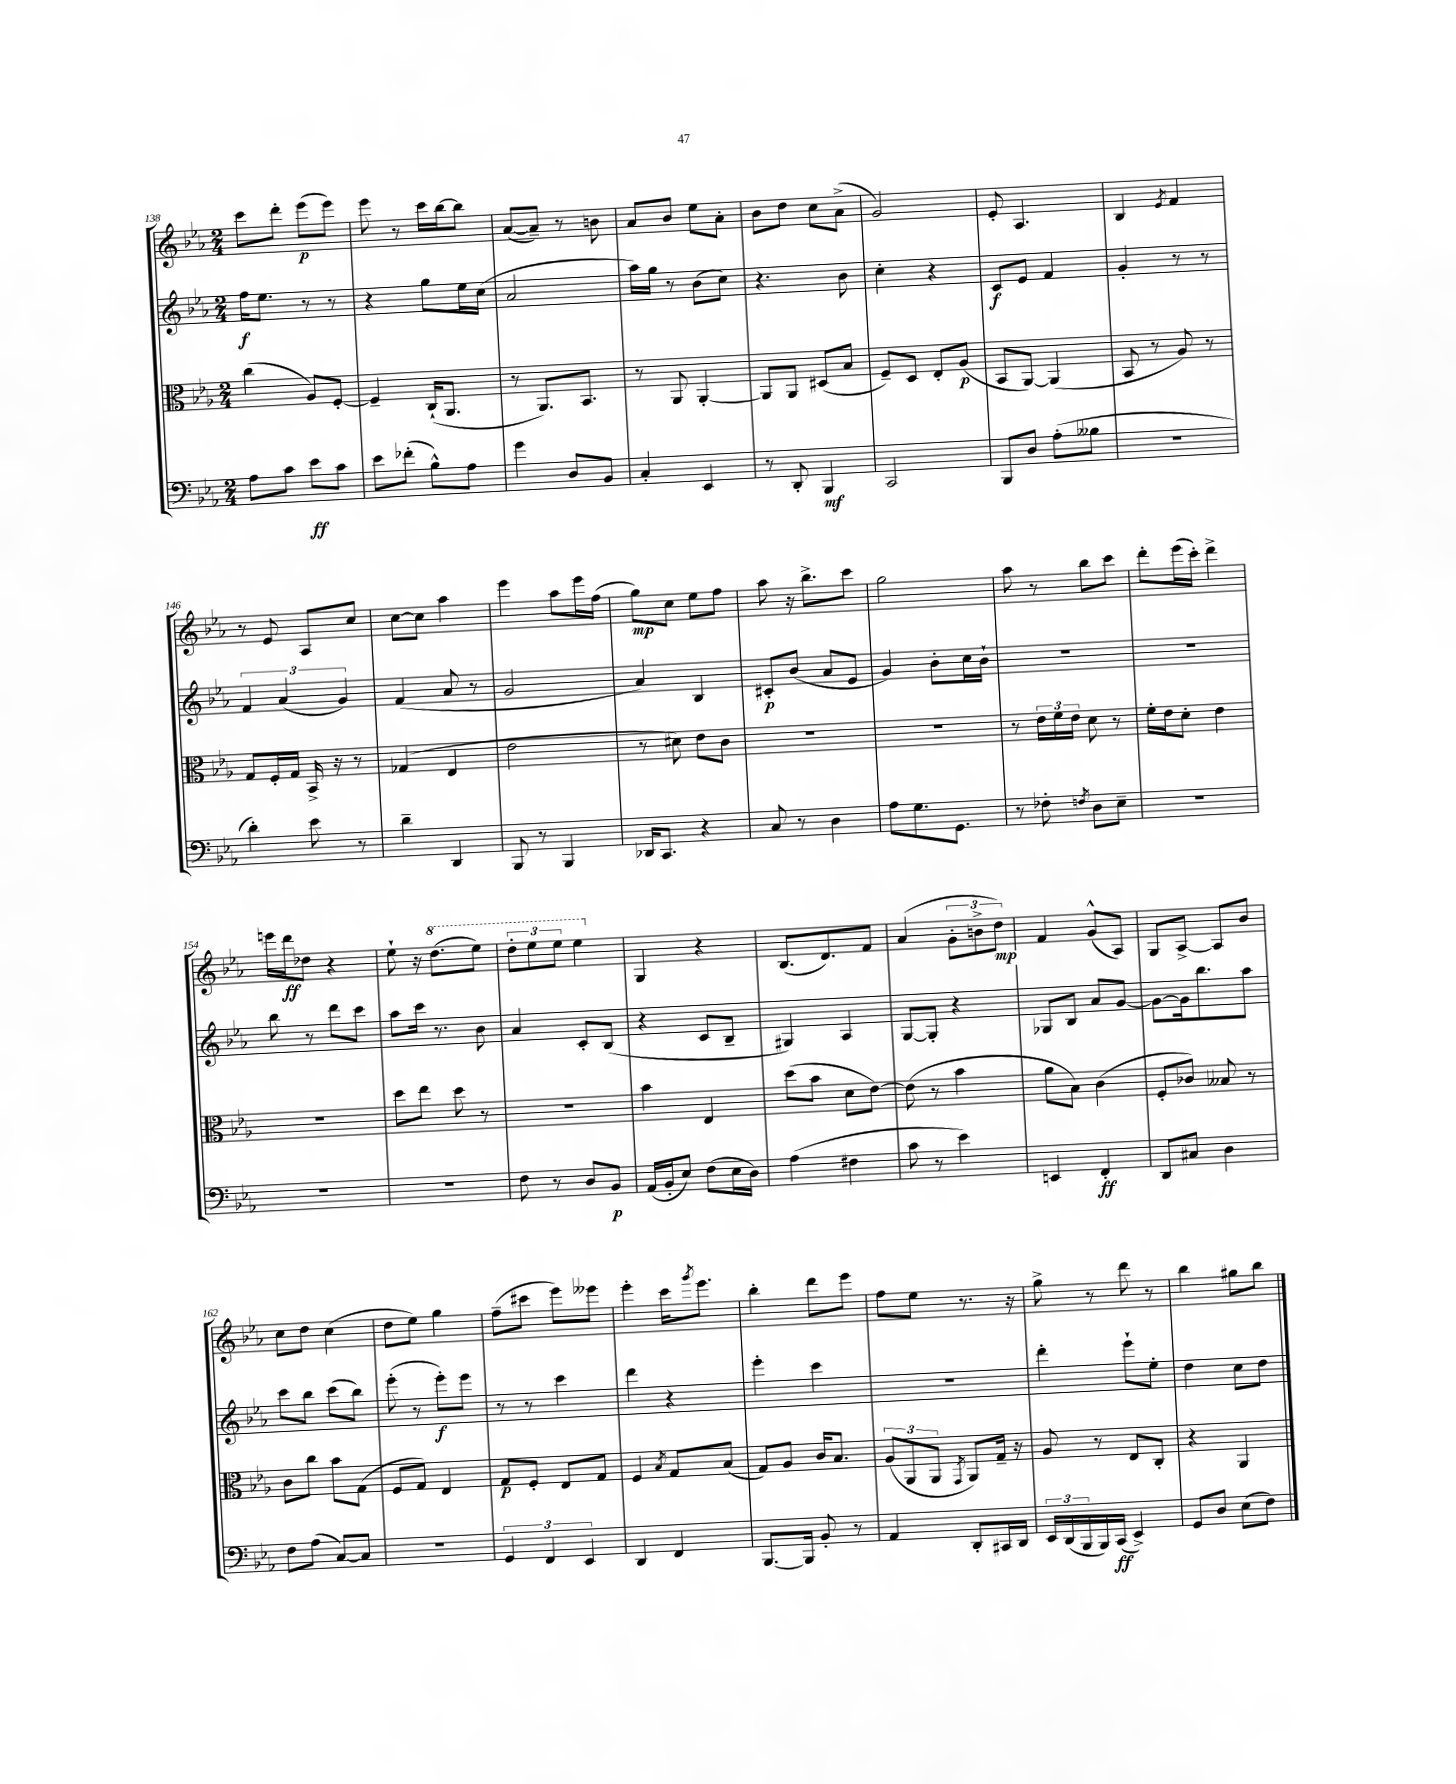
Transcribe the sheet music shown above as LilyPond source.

<<
\new StaffGroup <<
\new Staff = "s0" {
    \clef treble \key ees \major \numericTimeSignature \time 2/4
    c'''8 d'''8-. ees'''8\p( ees'''8) |
    ees'''8 r8 c'''16 bes''16~ bes''8 |
    aes'8~( aes'8--) r8 b'8 |
    aes'8 bes'8 ees''8 aes'8-. |
    bes'8 d''8 c''8 aes'8->( |
    g'2) |
    ees'8-. aes4. |
    bes4 \acciaccatura { ees'8 } f'4 |
    r8 ees'8 aes8 c''8 |
    c''8~ c''8 aes''4 |
    ees'''4 aes''8 ees'''16 f''16( |
    g''8\mp) c''8 ees''8 f''8 |
    aes''8 r16 bes''8.-> c'''8 |
    g''2 |
    aes''8 r8 bes''8 c'''8 |
    d'''8-. ees'''16( c'''16-.) d'''4-> |
    e'''16 d'''16\ff des''8 r4 |
    ees''8-! r16 \ottava #1 d'''8.( ees'''8) |
    \tuplet 3/2 { d'''8-. ees'''8 ees'''8 } ees'''4 \ottava #0 |
    g4 r4 |
    bes8.( d'8.) f'8 |
    aes'4( \tuplet 3/2 { g'8-. b'8-> d''8\mp) } |
    f'4 g'8-^( aes8) |
    g8 aes8~-> aes8 bes'8 |
    c''8 d''8 c''4( |
    d''8 ees''8) g''4 |
    f''8--( cis'''8 ees'''8) eeses'''8 |
    ees'''4-. c'''16 \acciaccatura { g'''8 } ees'''8. |
    bes''4-. d'''8 ees'''8 |
    f''8 ees''8 r8. r16 |
    g''8-> r8 d'''8 r8 |
    bes''4 gis''8 bes''8 \bar "|." |
}
\new Staff = "s1" {
    \clef treble \key ees \major \numericTimeSignature \time 2/4
    f''16\f ees''8. r8 r8 |
    r4 g''8 ees''16 c''16( |
    aes'2 |
    aes''16) g''16 r8 bes'8( c''8) |
    r4. bes'8 |
    c''4-. r4 |
    c'8\f ees'8 f'4 |
    g'4-. r8 r8 |
    \tuplet 3/2 { f'4 aes'4( g'4) } |
    f'4( aes'8 r8 |
    g'2 |
    aes'4) bes4 |
    cis'8-.\p bes'8( aes'8 ees'8 |
    g'4) bes'8-. c''16 bes'16-! |
    R2 |
    R2 |
    bes''8 r8 d'''8 c'''8 |
    aes''8 c'''16 r8. bes'8 |
    aes'4 c'8-. bes8( |
    r4 c'8 bes8-- |
    gis4) aes4 |
    g8~ g8-. r4 |
    ges8 bes8 aes'8 g'8~ |
    g'8~ g'16 bes''8. aes''8 |
    c'''8 bes''8 c'''8( bes''8) |
    ees'''8-.( r8 ees'''8-.\f) ees'''8 |
    r8 r8 c'''4 |
    d'''4 r4 |
    ees'''4-. c'''4 |
    r2 |
    d'''4-. ees'''8-! ees''8-. |
    d''4 c''8 d''8 \bar "|." |
}
\new Staff = "s2" {
    \clef alto \key ees \major \numericTimeSignature \time 2/4
    c''4( aes8) f8~-. |
    f4-- c16-!( aes,8. |
    r8 aes,8.) bes,8. |
    r8 aes,8 aes,4~-. |
    aes,8 aes,8 dis8( bes8 |
    f8--) d8 ees8-. aes8\p( |
    bes,8 aes,8~) aes,4( |
    bes,8 r8 aes8) r8 |
    g8 f16-. g16 bes,16-> r16 r8 |
    ges4( ees4 |
    ees'2 |
    r8 dis'8) ees'8 c'8 |
    R2 |
    R2 |
    r8 \tuplet 3/2 { ees'16 f'16 ees'16 } d'8 r8 |
    f'16-. ees'16 d'8-. ees'4 |
    R2 |
    d''8 ees''8 d''8 r8 |
    R2 |
    bes'4 ees4 |
    d''8( bes'8 d'8 ees'8~) |
    ees'8( r8 bes'4 |
    aes'8 bes8) c'4( |
    f8-. ces'8) beses8 r8 |
    c'8 c''8 bes'8 g8( |
    f8 g8) ees4 |
    g8\p f8-. ees8 g8 |
    f4 \acciaccatura { bes8 } g8 bes8( |
    g8) aes8 c'16 bes8. |
    \tuplet 3/2 { aes8( aes,8 aes,8 } \acciaccatura { g,8 } aes,8) g16-- r16 |
    aes8 r8 ees8 c8-. |
    r4 aes,4 \bar "|." |
}
\new Staff = "s3" {
    \clef bass \key ees \major \numericTimeSignature \time 2/4
    aes8 c'8 ees'8\ff c'8 |
    ees'8 fes'8-.( bes8-^) aes8 |
    g'4 d8 bes,8 |
    c4-. ees,4 |
    r8 d,8-. bes,,4\mf |
    c,2 |
    bes,,8 d8 aes8-.( beses8 |
    r2 |
    d'4-.) ees'8 r8 |
    d'4-- d,4 |
    bes,,8 r8 bes,,4 |
    des,16 c,8. r4 |
    c8 r8 d4 |
    aes8 g8. g,8. |
    r8 fes8-. \acciaccatura { f8 } d8 ees8-- |
    r2 |
    R2 |
    R2 |
    f8 r8 d8 bes,8\p |
    aes,16( bes,16-. ees8) f8( ees16 d16) |
    aes4( fis4 |
    c'8 r8 ees'4) |
    e,4 f,4-.\ff |
    d,8 cis8 d4 |
    f8 aes8( c8~) c8 |
    r2 |
    \tuplet 3/2 { g,4 f,4 ees,4 } |
    d,4 f,4 |
    bes,,8.~ bes,,16 bes,8-. r8 |
    aes,4 d,8-. cis,16 d,16 |
    \tuplet 3/2 { ees,16 d,16( bes,,16 } bes,,16) c,16\ff( ees,4->) |
    g,8 d8 ees8( f8) \bar "|." |
}
>>
>>
\layout { \context { \Score currentBarNumber = #138 } }
